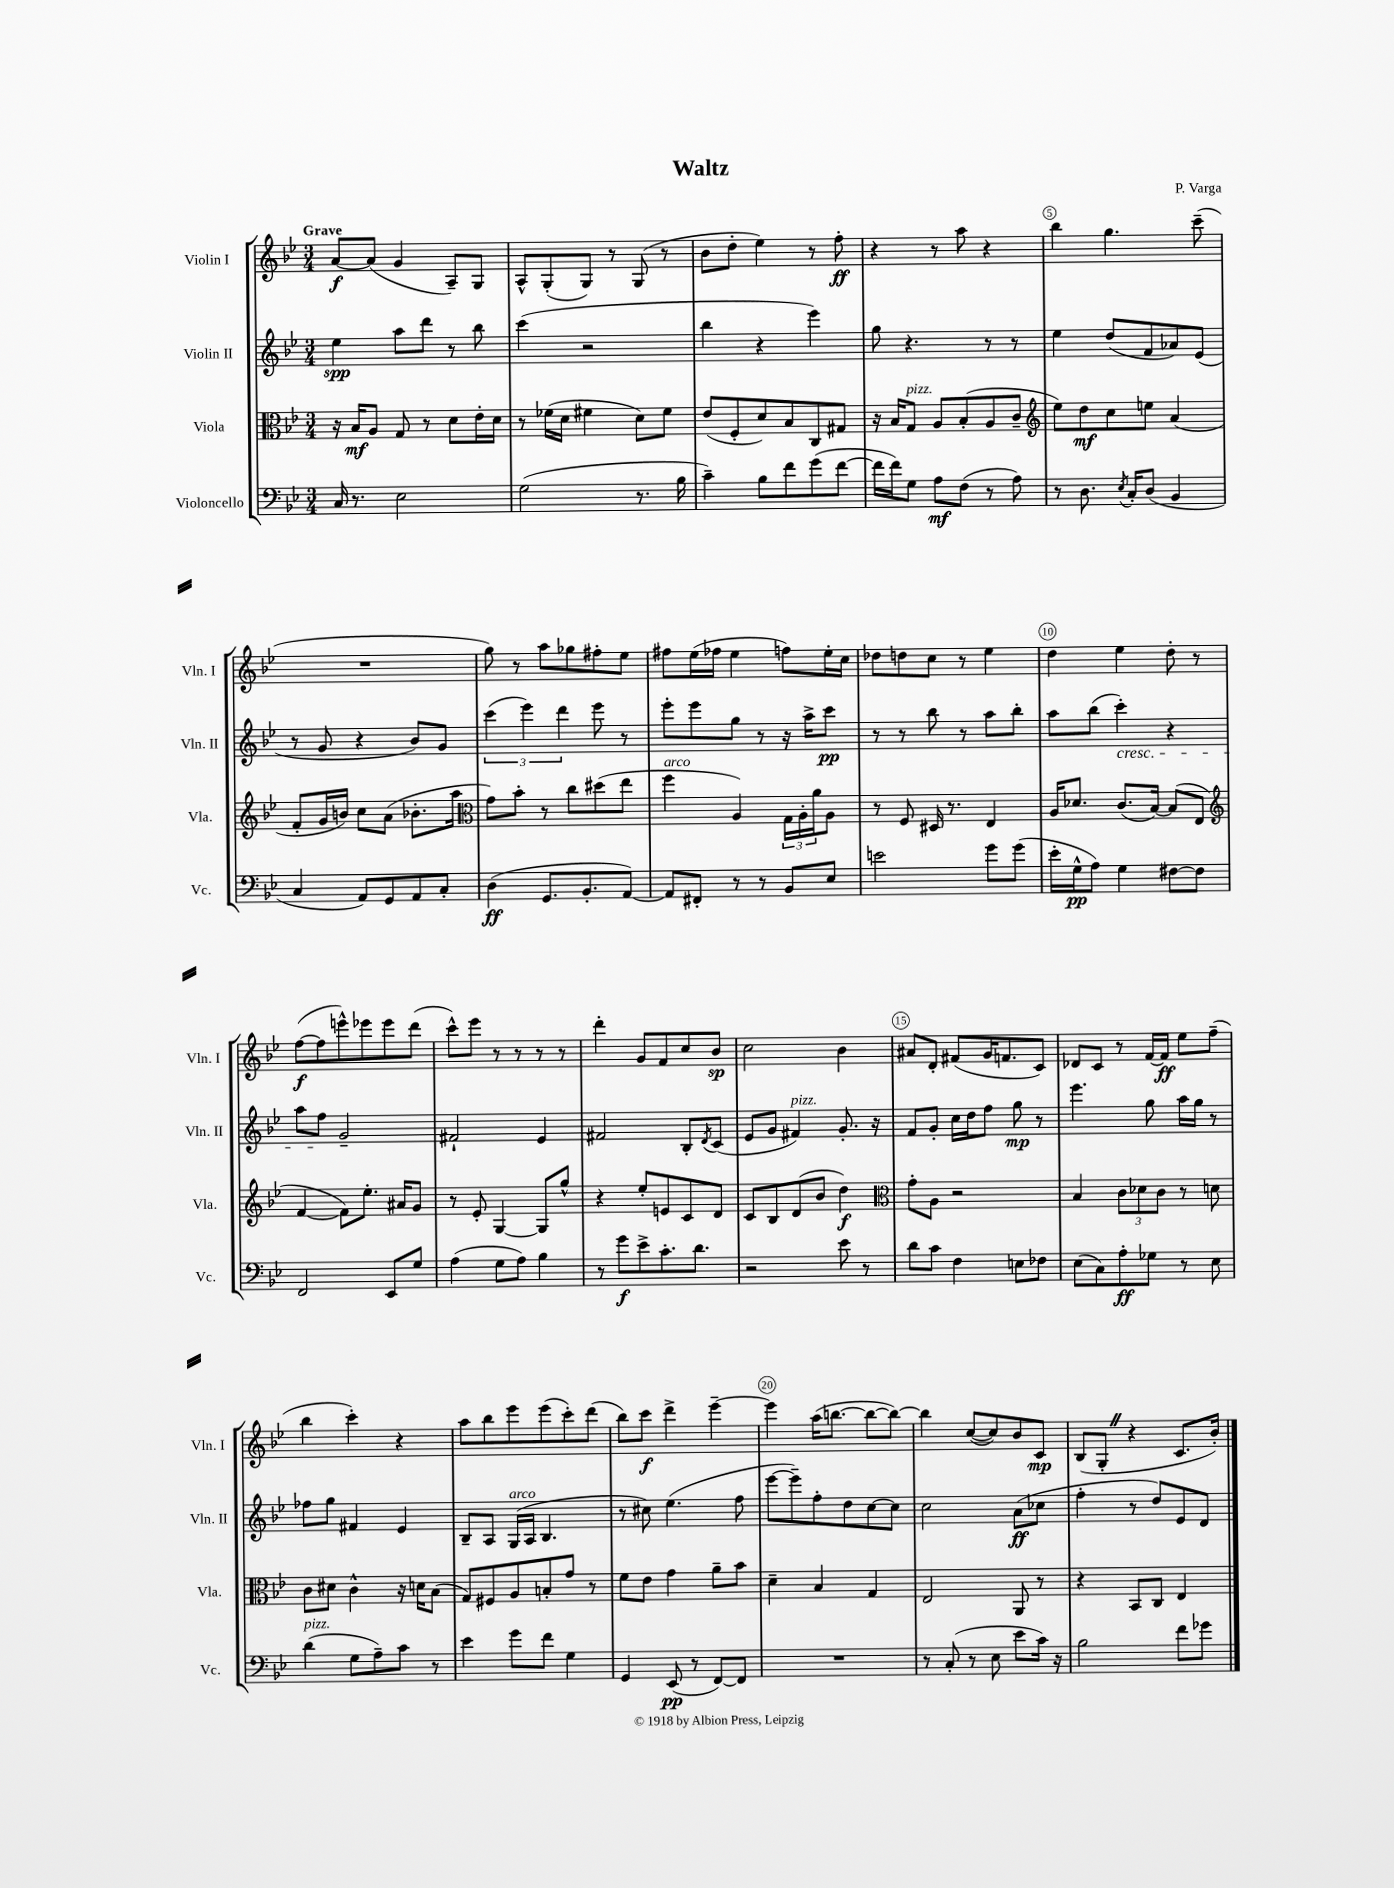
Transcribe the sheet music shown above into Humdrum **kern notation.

**kern	**kern	**kern	**kern
*staff4	*staff3	*staff2	*staff1
*clefF4	*clefC3	*clefG2	*clefG2
*k[b-e-]	*k[b-e-]	*k[b-e-]	*k[b-e-]
*M3/4	*M3/4	*M3/4	*M3/4
16C/	16r	4ee-\	[8a/L
8.r	16B-/LK	.	.
.	8A/J	.	(8a/]J
2E-\	8G/	8aa\L	4g/
.	8r	8ddd\J	.
.	8d\L	8r	8A~/L)
.	16e-'\L	8bb-\	8G/J
.	16d\JJ	.	.
=	=	=	=
(2G\	8r	(4ccc\	8A^^/L
.	(16f-\LL	.	(8G'/
.	16d\JJ	.	.
.	4f#\	2r	8G/J)
.	.	.	8r
8.r	8d\L)	.	(8G/
.	8f#\J	.	8r
16B-\	.	.	.
=	=	=	=
4c~\)	(8e-/L	4bb-\	8b-\L
.	8F'/	.	8dd'\J
8B-\L	8d/)	4r	4ee-\)
8f\	8B-/	.	.
(8g\	8C/	4eee-\)	8r
[8f\J	8G#/J	.	8ff'\
=	=	=	=
16f\]LL	16r	8gg\	4r
16f\J)	16B-/LK	.	.
8G\J	8G/J	4.r	.
8A\L	8A/L	.	8r
(8F\J	(8B-'/	.	8aa\
8r	8A/	8r	4r
8A\)	8c~/J	8r	.
=	=	=	=
*	*clefG2	*	*
8r	8ee-\L)	4ee-\	4bb-\
8.D\	8dd\	.	.
.	8cc\	(8dd/L	4.gg\
8qE-/	.	.	.
16C'/LK	.	.	.
(8D/J	8ee\J	8f/	.
4BB-/	(4a/	8a-/)	.
.	.	(8e-/J	(8ccc~\
=	=	=	=
4C/	8f'/L	8r	2.r
.	16g/L	8g/	.
.	16b/JJ)	.	.
8AA/L)	8cc\L	4r	.
8GG/	(8a\J	.	.
8AA/	8.b-'\L	8b-/L)	.
8C'/J	.	8g/J	.
.	16aa\Jk	.	.
=	=	=	=
*	*clefC3	*	*
(4D\	8g\L)	(6ccc\	8gg\)
.	8b-'\J	.	8r
.	.	6eee-\)	.
8.GG/L	8r	.	8aa\L
.	.	6ddd\	.
.	8cc\L	.	8gg-\
8.BB-'/	.	.	.
.	(8dd#\	8eee-\	8ff#'\
[8AA/J)	8ee-\J	8r	8ee-\J
=	=	=	=
8AA/]L	4ff\	8eee-'\L	8ff#\L
8FF#'/J	.	8eee-\	(16ee-\L
.	.	.	16ff-\JJ
8r	4A/)	8gg\J	4ee-\
8r	.	8r	.
8BB-/L	24G\LL	16r	8ff\L)
.	24A'\	.	.
.	.	16aa^\LK	.
.	24a\J	.	.
8E-/J	8A\J	8ccc\J	16ee-'\L
.	.	.	16cc\JJ
=	=	=	=
2e\	8r	8r	8dd-\L
.	8F/	8r	8dd\
.	16D#/	8bb-\	8cc\J
.	8.r	.	.
.	.	8r	8r
8g\L	4E-/	8aa\L	4ee-\
(8g\J	.	8bb-'\J	.
=	=	=	=
16e-'\LL	16A/LK	8aa\L	4dd\
16G^^\J	8.d-/J	.	.
8A\J)	.	(8bb-\J	.
4G\	(8.c/L	4ccc'\)	4ee-\
.	[16B-/Jk)	.	.
[8F#\L	(8B-/]L	4r	8dd'\
8F#\]J	8E-/J	.	8r
=	=	=	=
*	*clefG2	*	*
2FF/	[4f/	8aa\L	([8ff\L
.	.	8ff\J	8ff\]
.	8f\]L)	2g~/	8eee^^\)
.	8.ee-'\J	.	8eee-\
8EE-/L	.	.	8eee-\
.	16a#/LK	.	.
8G/J	8g/J	.	(8ddd\J
=	=	=	=
(4A\	8r	2f#`/	8ccc^^\L)
.	8e-'/	.	8eee-\J
8G\L	[4G/	.	8r
8A\J)	.	.	8r
4B-\	8G/]L	4e-/	8r
.	8gg^^/J	.	8r
=	=	=	=
8r	4r	2f#/	4ddd'\
8g\L	.	.	.
8e-^\	8ee-'/L	.	8g/L
8.c'\	8e/	.	8f/
.	8c/	8B-'/L	8cc/
8.d\J	.	.	.
.	.	8qd/	.
.	8d/J	(8c/J	8b-/J
=	=	=	=
2r	8c/L	8e-/L	2cc\
.	8B-/	8g/J	.
.	(8d/	4f#/)	.
.	8b-/J	.	.
8e-\	4dd\)	8.g'/	4b-\
8r	.	.	.
.	.	16r	.
=	=	=	=
*	*clefC3	*	*
8d\L	8g'\L	8f/L	8a#/L
8c\J	8A\J	8g'/J	8d'/J
4F\	2r	16cc\LL	(8f#/L
.	.	16dd\J	.
.	.	8ff\J	16g/K
.	.	.	8.f/
8E\L	.	8gg\	.
8F-\J	.	8r	8c/J)
=	=	=	=
(8E-\L	4B-/	4.eee-\	8d-/L
8C\)	.	.	8c/J
8A'\	12c\L	.	8r
.	12d-\	.	.
8G-\J	.	8gg\	[16f/LL
.	12c\J	.	.
.	.	.	16f/]JJ
8r	8r	16aa\LL	8ee-\L
.	.	16gg\JJ	.
8E-\	8d\	8r	(8ff~\J
=	=	=	=
(4d\	8c\L	8ff-\L	4bb-\
.	8d#\J	8gg\J	.
8G\L	4c^^\	4f#/	4ccc'\)
8A~\)	.	.	.
8c\J	16r	4e-/	4r
.	16d\LK	.	.
8r	(8B-\J	.	.
=	=	=	=
4e-\	8G/L)	8B-~/L	8aa\L
.	8F#/	8A/J	8bb-\
8g\L	8A/	(16G/LL	8eee-\
.	.	16A/JJ	.
8f\J	8B'/	4.B-/	(8eee-\
4G\	8g/J	.	8ccc'\)
.	8r	.	(8ddd\J
=	=	=	=
4GG/	8f\L	8r	8bb-\L)
.	8e-\J	8cc#\)	8ccc\J
(8EE-/	4g\	(4.ee-\	4ddd^\
8r	.	.	.
[8FF/L)	8a~\L	.	[4eee-~\
8FF/]J	8b-\J	8ff\	.
=	=	=	=
2.r	4d~\	[8eee-\L	4eee-\]
.	.	8eee-~\])	.
.	4B-/	8ff'\	(16aa\LK
.	.	.	[8.bb\J
.	.	8dd\	.
.	4G/	[8cc\	8bb\_L
.	.	8cc\]J	8bb\_J)
=	=	=	=
8r	2E-/	2cc\	4bb\]
(8C'/	.	.	.
8r	.	.	([8cc/L
8E-\	.	.	8cc/])
8e-\L	8AA/	(8a\L	8b-/
16c\Jk)	8r	8cc-\J	8c/J
16r	.	.	.
=	=	=	=
2B-\	4r	4ff'\	(8B-/L
.	.	.	8G'/J
.	8BB-/L	8r	4r
.	8C/J	8dd/L)	.
8f\L	4E-/	8e-/	8.c/L
8g-\J	.	8d/J	.
.	.	.	16b-'/Jk)
==	==	==	==
*-	*-	*-	*-
